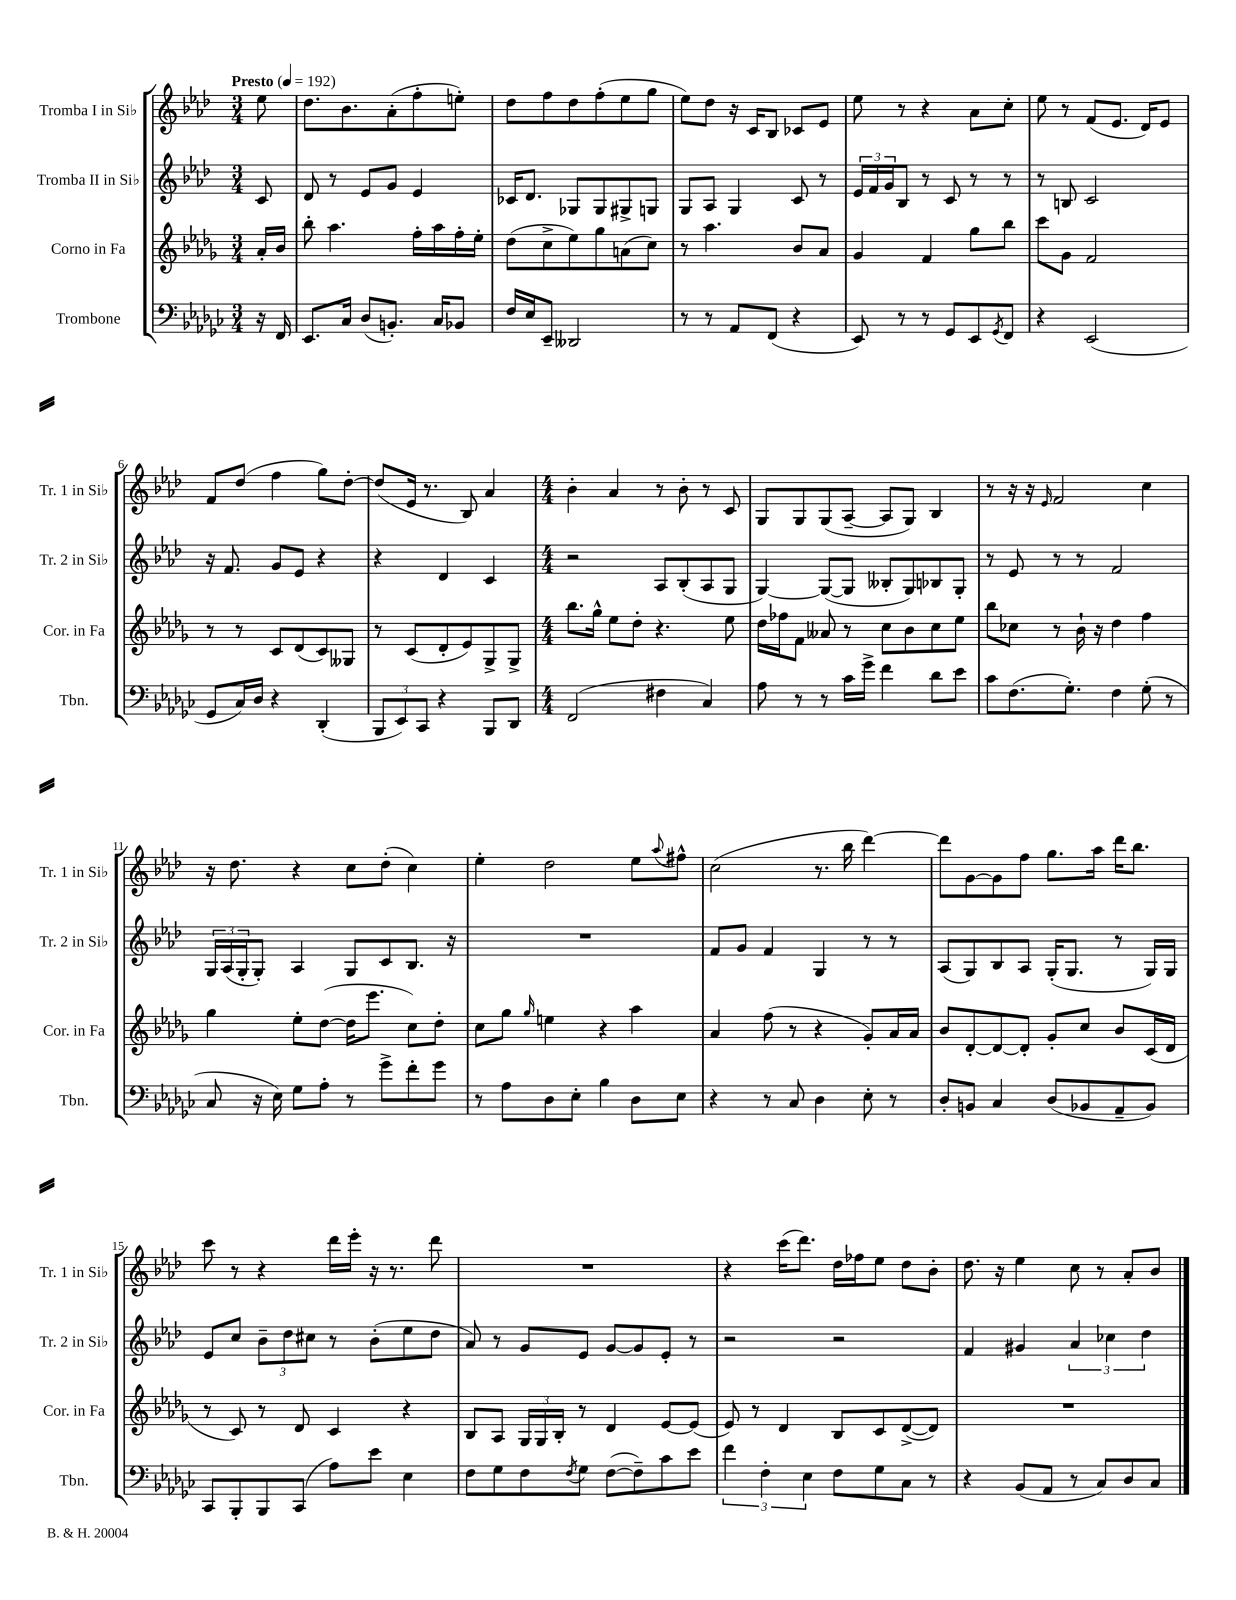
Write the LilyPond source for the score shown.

<<
\new StaffGroup <<
\new Staff = "s0" \with { instrumentName = "Tromba I in Sib" shortInstrumentName = "Tr. 1 in Sib" } {
    \clef treble \key aes \major \numericTimeSignature \time 3/4 \partial 8 \tempo "Presto" 4 = 192
    ees''8 |
    des''8. bes'8. aes'8-.( f''8-. e''8-.) |
    des''8 f''8 des''8 f''8-.( ees''8 g''8 |
    ees''8) des''8 r16 c'16 bes8 ces'8 ees'8 |
    ees''8 r8 r4 aes'8 c''8-. |
    ees''8 r8 f'8( ees'8. des'16) ees'8 |
    f'8 des''8( f''4 g''8) des''8~-. |
    des''8( ees'16 r8. bes8) aes'4 |
    \numericTimeSignature \time 4/4 bes'4-. aes'4 r8 bes'8-. r8 c'8 |
    g8 g8 g8( aes8~-- aes8 g8) bes4 |
    r8 r16 r16 \grace { ees'16 } f'2 c''4 |
    r16 des''8. r4 c''8 des''8-.( c''4) |
    ees''4-. des''2 ees''8 \appoggiatura { aes''8 } fis''8-^ |
    c''2( r8. bes''16 des'''4~) |
    des'''8 g'8~ g'8 f''8 g''8. aes''16 des'''16 bes''8. |
    c'''8 r8 r4 des'''16 ees'''16-. r16 r8. des'''8 |
    R1 |
    r4 c'''16( des'''8.) des''16 fes''16 ees''8 des''8 bes'8-. |
    des''8. r16 ees''4 c''8 r8 aes'8-. bes'8 \bar "|." |
}
\new Staff = "s1" \with { instrumentName = "Tromba II in Sib" shortInstrumentName = "Tr. 2 in Sib" } {
    \clef treble \key aes \major \numericTimeSignature \time 3/4 \partial 8
    c'8 |
    des'8 r8 ees'8 g'8 ees'4 |
    ces'16 des'8. ges8 ges8 gis8-> g8 |
    g8 aes8 g4 c'8 r8 |
    \tuplet 3/2 { ees'16 f'16 g'16 } bes8 r8 c'8 r8 r8 |
    r8 b8 c'2 |
    r16 f'8. g'8 ees'8 r4 |
    r4 des'4 c'4 |
    \numericTimeSignature \time 4/4 r2 aes8 bes8-.( aes8 g8 |
    g4~) g8~( g8 beses8-. g8) bes8 g8-. |
    r8 ees'8 r8 r8 f'2 |
    \tuplet 3/2 { g16 aes16( g16-. } g8-.) aes4 g8 c'8 bes8. r16 |
    R1 |
    f'8 g'8 f'4 g4 r8 r8 |
    aes8( g8) bes8 aes8 g16-.( g8. r8 g16) g16 |
    ees'8 c''8 \tuplet 3/2 { bes'8-- des''8 cis''8 } r8 bes'8-.( ees''8 des''8 |
    aes'8) r8 g'8 ees'8 g'8~ g'8 ees'8-. r8 |
    r2 r2 |
    f'4 gis'4 \tuplet 3/2 { aes'4 ces''4 des''4 } \bar "|." |
}
\new Staff = "s2" \with { instrumentName = "Corno in Fa" shortInstrumentName = "Cor. in Fa" } {
    \clef treble \key des \major \numericTimeSignature \time 3/4 \partial 8
    aes'16-. bes'16 |
    bes''8-. aes''4. f''16-. aes''16 f''16-. ees''16-. |
    des''8( c''8-> ees''8) ges''8 a'8( c''8) |
    r8 aes''4. bes'8 aes'8 |
    ges'4 f'4 ges''8 bes''8 |
    c'''8 ges'8 f'2 |
    r8 r8 c'8 des'8( c'8) geses8 |
    r8 c'8( des'8-. ees'8) ges8-> ges8-> |
    \numericTimeSignature \time 4/4 bes''8. ges''16-^ ees''8 des''8-. r4. ees''8 |
    des''16 fes''16 f'8 aeses'8 r8 c''8 bes'8 c''8 ees''8 |
    bes''8 ces''8 r8 bes'16-! r16 des''4 f''4 |
    ges''4 ees''8-. des''8~( des''16 ees'''8. c''8) des''8-. |
    c''8 ges''8 \grace { ges''16 } e''4 r4 aes''4 |
    aes'4 f''8( r8 r4 ges'8-.) aes'16 aes'16 |
    bes'8 des'8~-. des'8~ des'8-. ges'8-. c''8 bes'8 c'16( des'16 |
    r8 c'8) r8 des'8 c'4 r4 |
    bes8 aes8 \tuplet 3/2 { ges16 ges16 bes16-. } r8 des'4 ees'8~ ees'8( |
    ees'8) r8 des'4 bes8 c'8 des'8~->( des'8) |
    R1 \bar "|." |
}
\new Staff = "s3" \with { instrumentName = "Trombone" shortInstrumentName = "Tbn." } {
    \clef bass \key ges \major \numericTimeSignature \time 3/4 \partial 8
    r16 f,16 |
    ees,8. ces16 des8( b,8.-.) ces16 bes,8 |
    f16 ees16 ees,8-- deses,2 |
    r8 r8 aes,8 f,8( r4 |
    ees,8) r8 r8 ges,8 ees,8 \acciaccatura { ges,8 } f,8 |
    r4 ees,2( |
    ges,8 ces16) des16 r4 des,4-.( |
    \tuplet 3/2 { bes,,8 ees,8) ces,8 } r4 bes,,8 des,8 |
    \numericTimeSignature \time 4/4 f,2( fis4 ces4) |
    aes8 r8 r8 ces'16 ges'16-> f'4 des'8 ees'8 |
    ces'8 f8.( ges8.-.) f4 ges8-.( r8 |
    ces8 r16 ees16) ges8 aes8-. r8 ges'8-> f'8-. ges'8 |
    r8 aes8 des8 ees8-. bes4 des8 ees8 |
    r4 r8 ces8 des4 ees8-. r8 |
    des8-. b,8 ces4 des8( bes,8 aes,8-- bes,8) |
    ces,8 bes,,8-. bes,,8 ces,8( aes8) ees'8 ees4 |
    f8 ges8 f8 \acciaccatura { f8 } ges8 f8~( f8--) ces'8 ees'8 |
    \tuplet 3/2 { f'4 f4-. ees4 } f8 ges8 ces8 r8 |
    r4 bes,8( aes,8 r8 ces8) des8 ces8 \bar "|." |
}
>>
>>
